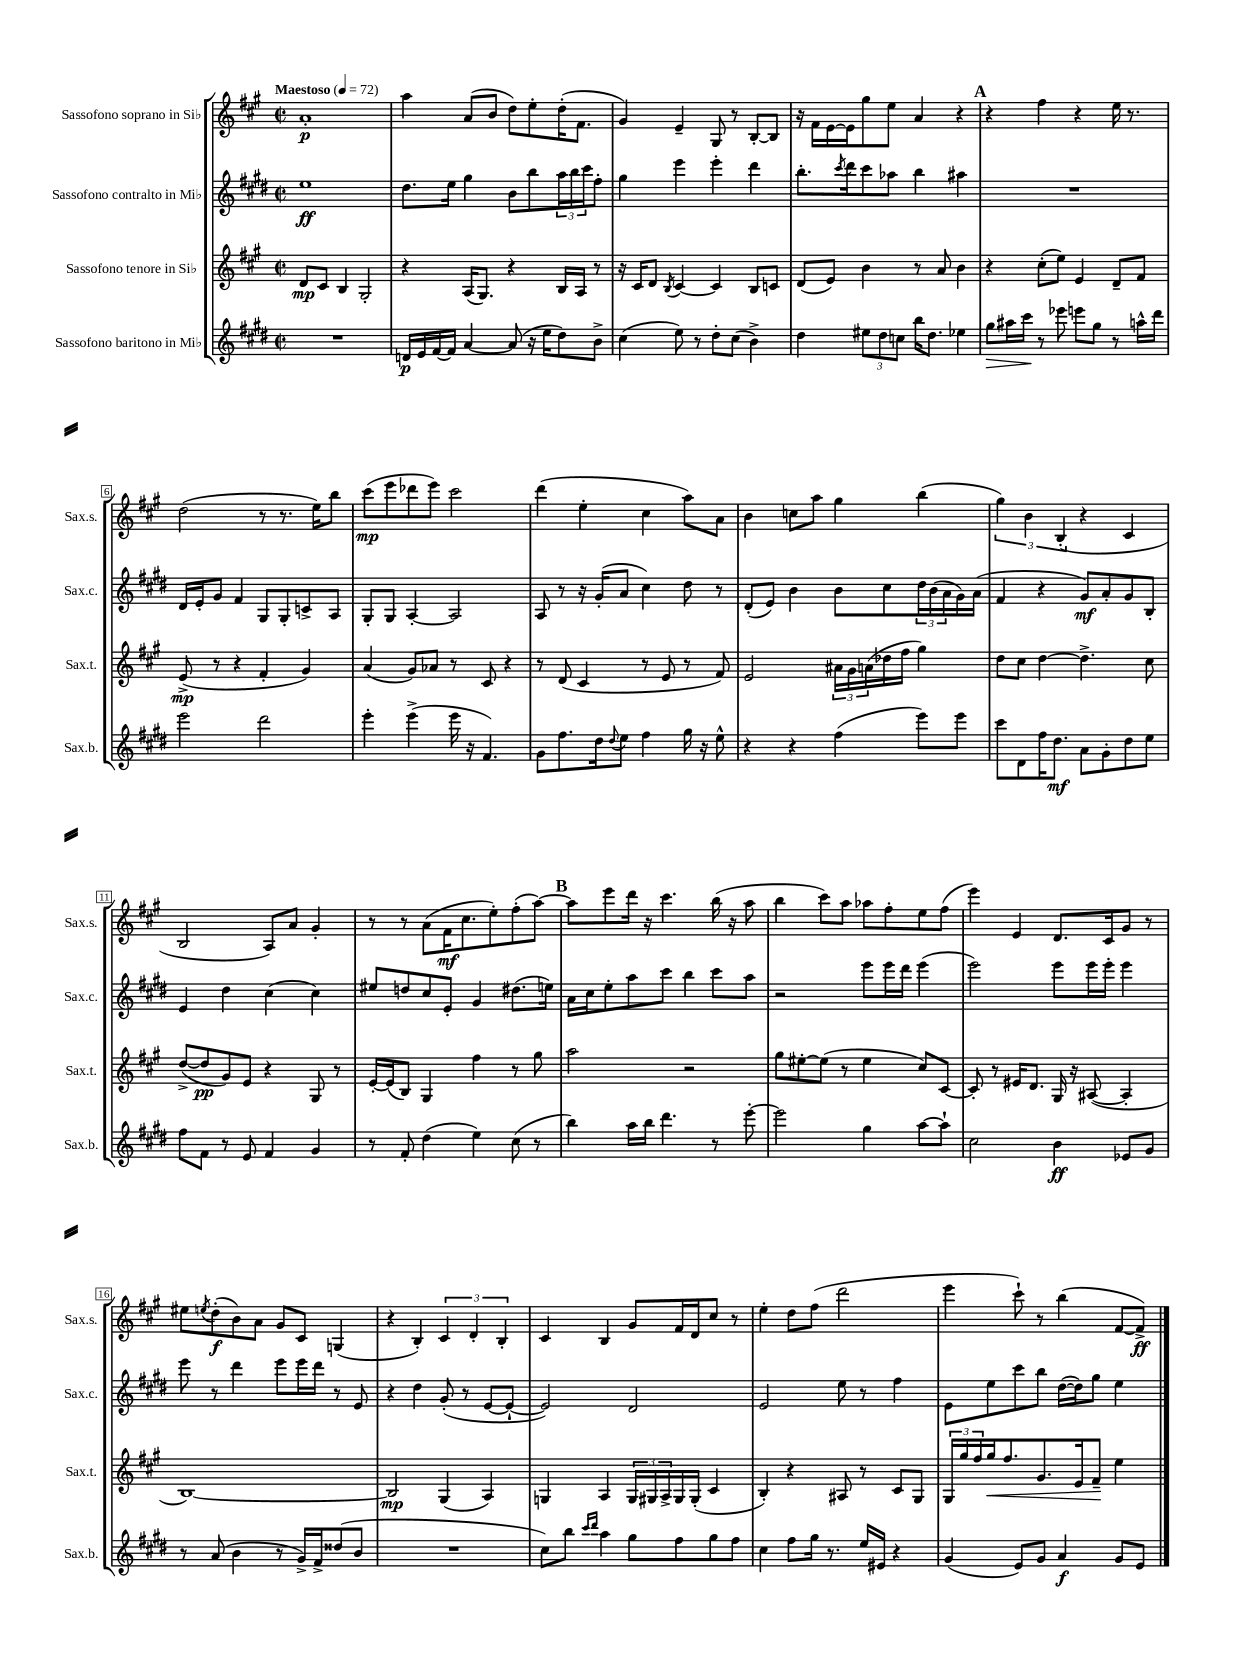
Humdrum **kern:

**kern	**kern	**kern	**kern
*staff4	*staff3	*staff2	*staff1
*clefG2	*clefG2	*clefG2	*clefG2
*k[f#c#g#d#]	*k[f#c#g#]	*k[f#c#g#d#]	*k[f#c#g#]
*M2/2	*M2/2	*M2/2	*M2/2
*met(c|)	*met(c|)	*met(c|)	*met(c|)
*MM72	*MM72	*MM72	*MM72
1r	8d	1ee	1a'
.	8c#	.	.
.	4B	.	.
.	2G#'	.	.
=	=	=	=
16d	4r	8.dd#	4aa
16e	.	.	.
[16f#	.	.	.
16f#]	.	16ee	.
[4a	(16A	4gg#	(8a
.	8.G#)	.	.
.	.	.	8b
(8a]	4r	8b	8dd)
16r	.	8bb	8ee'
16ee	.	.	.
8dd#)	16B	24aa	(16dd'
.	.	24bb	.
.	16A	.	8.f#
.	.	24ccc#	.
8b^	8r	8ff#'	.
=	=	=	=
(4cc#	16r	4gg#	4g#)
.	16c#	.	.
.	8d	.	.
.	8qB	.	.
8ee)	[4c#	4eee	4e~
8r	.	.	.
8dd#'	4c#]	4eee'	8G#
(8cc#	.	.	8r
4b^)	8B	4ddd#	[8B'
.	8c	.	8B]
=	=	=	=
4dd#	(8d	8.bb'	16r
.	.	.	16f#
.	8e)	.	[16e
.	.	8qccc#	.
.	.	16ddd#	16e]
12ee#	4b	8ccc#	8gg#
12dd#	.	.	.
.	.	8aa-	8ee
12cc	.	.	.
16bb	8r	4bb	4a
8.dd#	.	.	.
.	8a	.	.
4ee-	4b	4aa#	4r
=	=	=	=
8gg#	4r	1r	4r
16aa#	.	.	.
16ccc#	.	.	.
8r	(8cc#'	.	4ff#
8eee-	8ee)	.	.
8eee	4e	.	4r
8gg#	.	.	.
8r	8d~	.	16ee
.	.	.	8.r
16aa^^	8f#	.	.
16ddd#	.	.	.
=	=	=	=
2eee	(8e^	16d#	(2dd
.	.	16e'	.
.	8r	8g#	.
.	4r	4f#	.
2ddd#	4f#'	8G#	8r
.	.	8G#'	8.r
.	4g#)	8c^	.
.	.	.	16ee)
.	.	8A	8bb
=	=	=	=
4eee'	(4a	8G#'	(8ccc#
.	.	8G#	8eee
(4eee^	8g#)	[4A'	8ddd-
.	8a-	.	8eee)
16eee	8r	2A]	2ccc#
16r	.	.	.
4.f#)	8c#	.	.
.	4r	.	.
=	=	=	=
8g#	8r	8A	(4ddd
8.ff#	(8d	8r	.
.	4c#	16r	4ee'
16dd#	.	(16g#'	.
8qqdd#	.	.	.
8ee	.	8a	.
4ff#	8r	4cc#)	4cc#
.	8e	.	.
16gg#	8r	8dd#	8aa)
16r	.	.	.
8ee^^	8f#)	8r	8a
=	=	=	=
4r	2e	(8d#'	4b
.	.	8e)	.
4r	.	4b	8cc
.	.	.	8aa
(4ff#	24a#	8b	4gg#
.	24g#	.	.
.	(24a	.	.
.	16dd-	8cc#	.
.	16ff#	.	.
8eee)	4gg#)	24dd#	(4bb
.	.	(24b	.
.	.	24a	.
8eee	.	16g#)	.
.	.	(16a	.
=	=	=	=
8ccc#	8dd	4f#	6gg#)
8d#	8cc#	.	.
.	.	.	6b
16ff#	[4dd	4r	.
8.dd#	.	.	.
.	.	.	(6B'
8a	4.dd^]	8g#)	4r
8g#'	.	8a'	.
8dd#	.	8g#	4c#
8ee	8cc#	8B'	.
=	=	=	=
8ff#	([8dd^	4e	2B
8f#	8dd]	.	.
8r	8g#)	4dd#	.
8e	8e	.	.
4f#	4r	(4cc#	8A)
.	.	.	8a
4g#	8G#	4cc#)	4g#'
.	8r	.	.
=	=	=	=
8r	[16e'	8ee#	8r
.	(16e]	.	.
8f#'	8B)	8dd	8r
(4dd#	4G#	8cc#	(8a
.	.	8e'	16f#
.	.	.	8.cc#
4ee)	4ff#	4g#	.
.	.	.	8ee')
(8cc#	8r	(8.dd#	(8ff#'
8r	8gg#	.	[8aa)
.	.	16ee)	.
=	=	=	=
4bb)	2aa	16a	8aa]
.	.	16cc#	.
.	.	8ee'	8eee
16aa	.	8aa	16ddd
16bb	.	.	16r
4.ddd#	.	8ccc#	4.ccc#
.	2r	4bb	.
8r	.	8ccc#	(16bb
.	.	.	16r
[8eee'	.	8aa	8aa
=	=	=	=
2eee]	8gg#	2r	4bb
.	[8ee#'	.	.
.	(8ee#]	.	8ccc#)
.	8r	.	8aa
4gg#	4ee#	8eee	8aa-
.	.	16eee	8ff#'
.	.	16ddd#	.
[8aa	8cc#)	(4eee	8ee
8aa`]	[8c#	.	(8ff#
=	=	=	=
2cc#	8c#']	2eee)	4eee)
.	8r	.	.
.	16e#	.	4e
.	8.d	.	.
4b	16G#	8eee	8.d
.	16r	.	.
.	([8A#	16eee	.
.	.	16eee'	16c#
8e-	4A#']	4eee	8g#
8g#	.	.	8r
=	=	=	=
8r	[1B)	8eee	8ee#
.	.	.	8qee
(8a	.	8r	(8dd'
4b	.	4ddd#	8b)
.	.	.	8a
8r	.	8eee	8g#
16g#^)	.	16eee	8c#
16f#^	.	16ddd#	.
(8dd##	.	8r	(4G
8b	.	8e	.
=	=	=	=
1r	2B]	4r	4r
.	.	4dd#	4B')
.	(4G#	(8g#'	6c#
.	.	8r	.
.	.	.	6d'
.	4A)	[8e	.
.	.	.	6B'
.	.	8e`_	.
=	=	=	=
8cc#)	4G	2e])	4c#
8bb	.	.	.
16qqccc#	.	.	.
16qqddd#	.	.	.
4aa	4A	.	4B
8gg#	24G	2d#	8g#
.	24G#	.	.
.	24A^	.	.
8ff#	16G#	.	16f#
.	(16G#'	.	16d
8gg#	4c#	.	8cc#
8ff#	.	.	8r
=	=	=	=
4cc#	4B')	2e	4ee'
8ff#	4r	.	8dd
16gg#	.	.	(8ff#
8.r	.	.	.
.	8A#	8ee	2ddd
16ee	8r	8r	.
16e#	.	.	.
4r	8c#	4ff#	.
.	8G#	.	.
=	=	=	=
(4g#	24G#	8e	4eee
.	24gg#	.	.
.	24ff#	.	.
.	16gg#	8ee	.
.	8.ff#	.	.
8e)	.	8ccc#	8ccc#`)
8g#	8.g#	8bb	8r
4a	.	([16dd#	(4bb
.	16e	16dd#])	.
.	8f#~	8gg#	.
8g#	4ee	4ee	[8f#
8e	.	.	8f#^])
==	==	==	==
*-	*-	*-	*-
